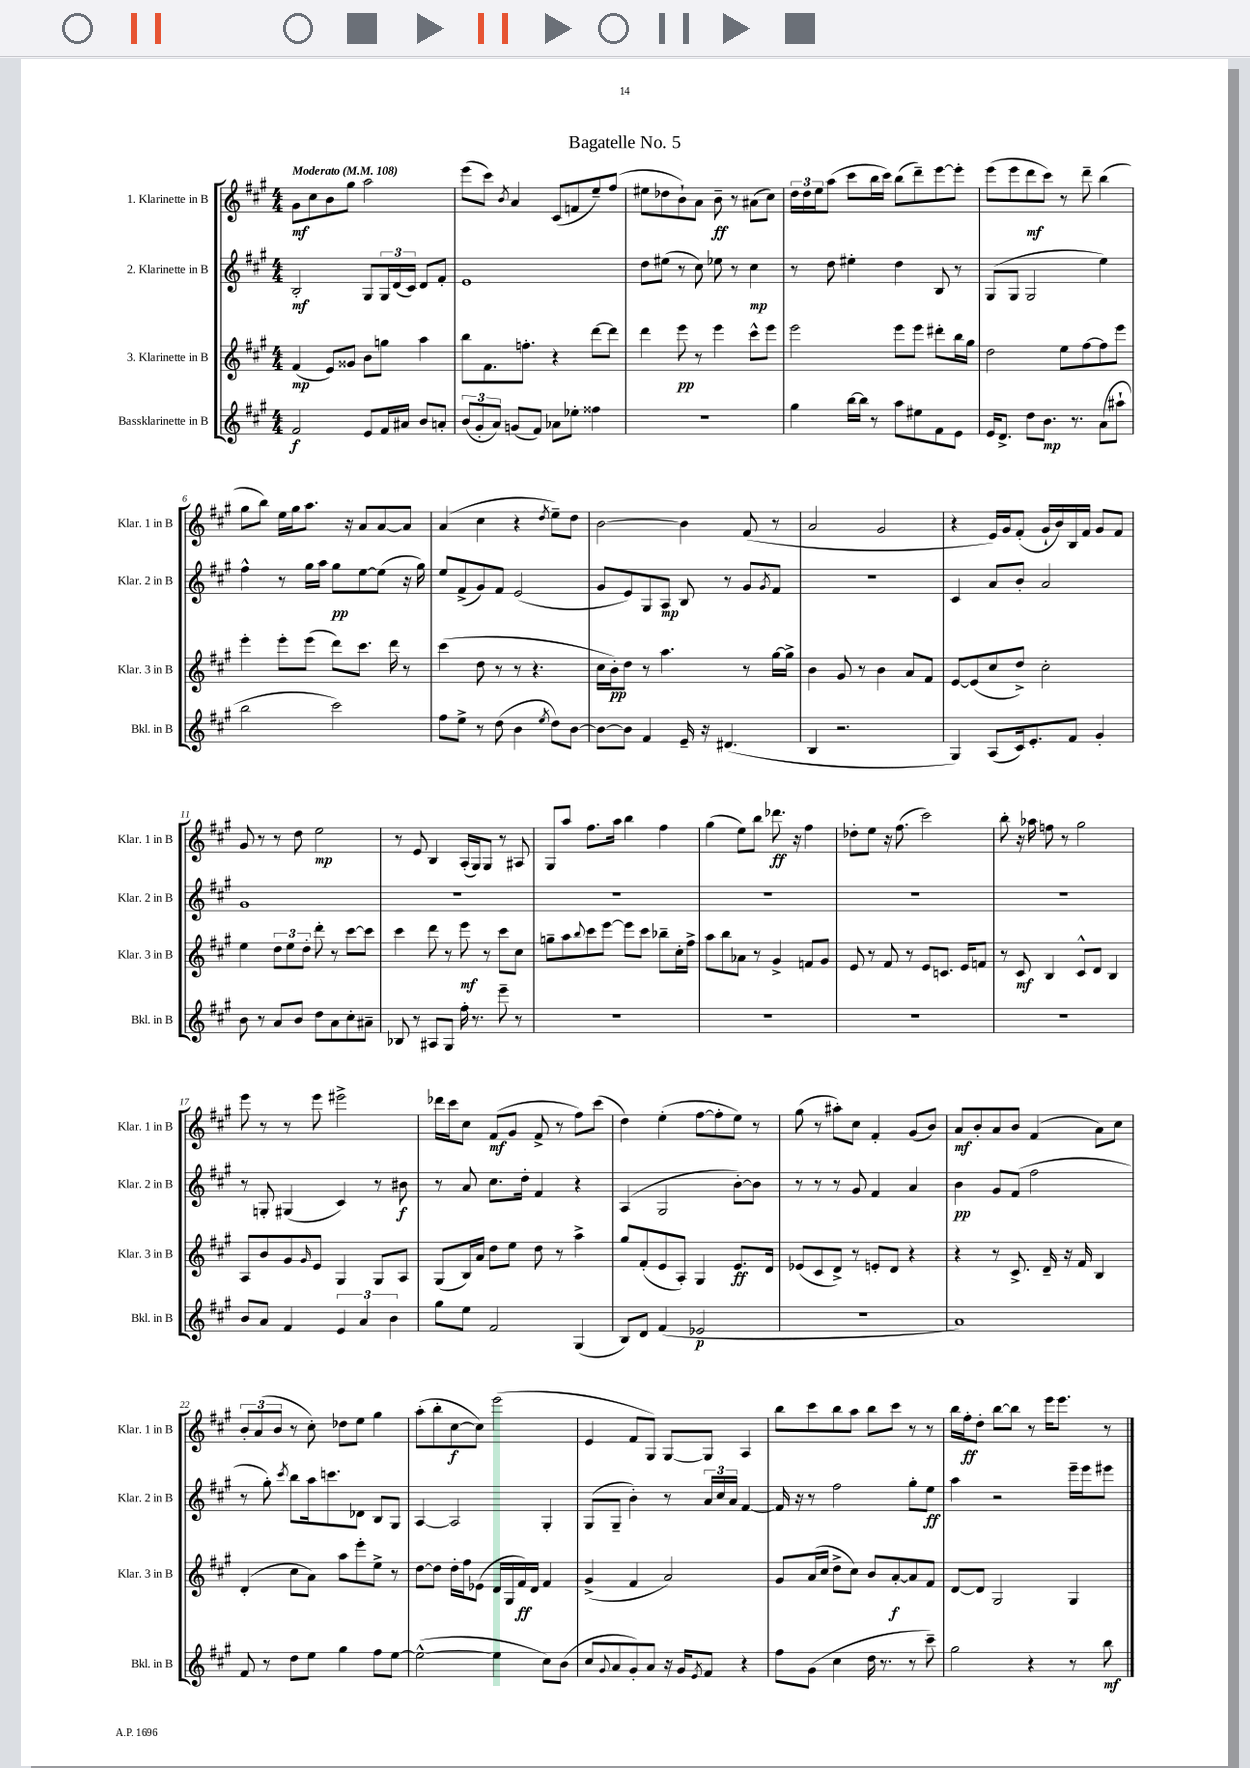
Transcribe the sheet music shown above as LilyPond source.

\header { title = "Bagatelle No. 5" }
<<
\new StaffGroup <<
\new Staff = "s0" \with { instrumentName = "1. Klarinette in B" shortInstrumentName = "Klar. 1 in B" } {
    \clef treble \key a \major \numericTimeSignature \time 4/4 \tempo "Moderato" 4 = 108
    gis'8\mf cis''8 b'8 gis''8 a''2 |
    e'''8( cis'''8) \acciaccatura { b'8 } a'4 cis'8( f'8 e''8--) fis''8( |
    eis''8 des''8 b'8-!) a'8 b'8--\ff r8 ais'8( cis''8) |
    \tuplet 3/2 { d''16 d''16 e''16 } a''8( cis'''8 b''16 cis'''16) b''8( d'''8--) e'''8~ e'''8-. |
    e'''8( e'''8 d'''8\mf cis'''8) r8 d'''8-- b''4( |
    gis''8 b''8) e''16 gis''16 a''8. r16 a'8 a'8~ a'8 |
    a'4( cis''4 r4 \acciaccatura { d''8 } e''8--) d''8 |
    b'2~ b'4 fis'8( r8 |
    a'2 gis'2 |
    r4 e'16) gis'16 fis'8-.( gis'16-! b'16) b16 fis'16 gis'8 fis'8 |
    gis'8 r8 r8 d''8 e''2\mp |
    r8 e'8 b4 a16-.( gis16) gis8 r8 ais8 |
    gis8 a''8 fis''8. a''16 b''4 fis''4 |
    gis''4( e''8) b''8 des'''8.\ff r16 fis''4 |
    des''8-. e''8 r16 fis''8.( cis'''2) |
    b''8-. r16 aes''16 f''8 r8 gis''2 |
    e'''8 r8 r8 e'''8 eis'''2-> |
    des'''16 cis'''16 cis''8 fis'8\mf( gis'8 fis'8-> r8 fis''8) cis'''8( |
    d''4) e''4-.( fis''8~ fis''8-. e''8) r8 |
    gis''8( r8 ais''8-.) cis''8 fis'4-. gis'8( b'8) |
    a'8\mf b'8-. a'8 b'8 fis'4( a'8) cis''8 |
    \tuplet 3/2 { b'8-. a'8( b'8 } r8 cis''8-.) des''8 e''8 gis''4 |
    a''8-.( b''8-. cis''8~\f cis''8) e'''2( |
    e'4 fis'8 gis8) gis8~ gis8 a4 |
    b''8 cis'''8 b''8 a''8 b''8 cis'''8 r8 r8 |
    b''16 fis''16-.\ff d''8-. b''8~ b''8 r8 e'''16 e'''8. r8 \bar "|." |
}
\new Staff = "s1" \with { instrumentName = "2. Klarinette in B" shortInstrumentName = "Klar. 2 in B" } {
    \clef treble \key a \major \numericTimeSignature \time 4/4
    b2-.\mf gis8 \tuplet 3/2 { gis16 d'16( cis'16) } d'8 fis'8-. |
    e'1 |
    d''8 eis''8( r8 cis''8) ees''8 r8 cis''4\mp |
    r8 d''8 eis''4-. d''4 b8 r8 |
    gis8( gis8 gis2 e''4) |
    fis''4-^ r8 gis''16 a''16 gis''8\pp e''8~ e''8( r16 gis''16) |
    e''8 fis'8->( gis'8) fis'8 e'2( |
    gis'8 e'8) gis8 a8\mp b8 r8 gis'8 \acciaccatura { gis'8 } fis'8 |
    r1 |
    cis'4 a'8 b'8-. a'2 |
    gis'1 |
    R1 |
    R1 |
    R1 |
    R1 |
    R1 |
    r8 g8-. gis4( cis'4) r8 bis'8\f |
    r8 a'8 cis''8. d''16-. fis'4 r4 |
    a4( gis2 b'8~-.) b'8 |
    r8 r8 r8 gis'8 fis'4 a'4 |
    b'4\pp gis'8 fis'8( fis''2 |
    r8 gis''8-.) \acciaccatura { cis'''8 } b''8 a''16 c'''8. des'8 b8 gis8 |
    a4~ a2 gis4-. |
    gis8( gis8-- b'4-.) r8 \tuplet 3/2 { a'16 cis''16 a'16 } fis'4~ |
    fis'16 r16 r8 fis''2 gis''8-. e''8\ff |
    a''4 r2 e'''16-- e'''16 eis'''8 \bar "|." |
}
\new Staff = "s2" \with { instrumentName = "3. Klarinette in B" shortInstrumentName = "Klar. 3 in B" } {
    \clef treble \key a \major \numericTimeSignature \time 4/4
    fis'4\mp( e'8) gisis'8 b'8 g''8 a''4 |
    b''8 fis'8. f''8.-. r4 d'''8~ d'''8 |
    d'''4 e'''8\pp r8 e'''4 cis'''8-^ e'''8 |
    e'''2 e'''8 e'''8 dis'''8-. b''16 gis''16 |
    d''2 e''8 fis''8~ fis''8 e'''8 |
    e'''4-. e'''8-. e'''8( d'''8) cis'''8. d'''16 r8 |
    cis'''4( d''8 r8 r8 r4. |
    cis''16 b'16-.\pp) d''8 r8 a''4. r8 gis''16~ gis''16-> |
    b'4 gis'8 r8 b'4 a'8 fis'8 |
    e'8~ e'8( cis''8 d''8->) cis''2-. |
    e''4 \tuplet 3/2 { d''8 e''8 d''8-. } d'''8-. r8 cis'''8~ cis'''8 |
    cis'''4 d'''8 r8 e'''8\mf r8 cis'''8 cis''8 |
    g''8-- a''8 \appoggiatura { b''8 } cis'''8 e'''8~ e'''8 cis'''8 bes''8-- cis''16-. fis''16-> |
    a''8 b''8 aes'8 r8 gis'4-> f'8 gis'8 |
    e'8 r8 fis'8 r8 e'8 c'8. e'16 f'8 |
    r8 cis'8\mf b4 cis'8-^ d'8 b4 |
    a8 b'8 gis'8 \grace { gis'16 } e'8 gis4 gis8 a8 |
    gis8( b16) a'16 d''8 e''8 d''8 r8 a''4-> |
    gis''8 fis'8-.( e'8 a8-.) gis4 e'8.\ff d'16 |
    ees'8( cis'8 d'8->) r8 e'8-. d'8 r4 |
    r4 r8 cis'8.-> d'16-- r16 fis'16 b4 |
    d'4-.( cis''8 a'8) a''8 e'''8-. e''8-> r8 |
    d''8~ d''8 d''16-. fis''16 ees'8( d'16 gis16 fis'16\ff) d'16 fis'4 |
    gis'4->( fis'4 a'2) |
    gis'8 a'16( cis''16 d''8-> cis''8) b'8 a'8~-.\f a'8 fis'8 |
    d'8~ d'8 gis2 gis4 \bar "|." |
}
\new Staff = "s3" \with { instrumentName = "Bassklarinette in B" shortInstrumentName = "Bkl. in B" } {
    \clef treble \key a \major \numericTimeSignature \time 4/4
    fis'2\f e'8 fis'16 ais'16 b'8 a'8-. |
    \tuplet 3/2 { b'8( gis'8-. a'8) } g'8( fis'8) aes'8 ees''8-. fisis''4 |
    R1 |
    gis''4 b''16~ b''16 r8 a''8 eis''8 fis'8 e'8 |
    e'16 d'8.-> d''8 b'8.\mp r8. a'8( ais''8-! |
    b''2 cis'''2) |
    fis''8 e''8-> r8 d''8( b'4 \acciaccatura { e''8 } d''8) b'8~ |
    b'8~ b'8 fis'4 e'16-- r16 dis'4.( |
    b4 r2. |
    gis4) a8( cis'16) e'8.-. fis'8 gis'4-. |
    b'8 r8 a'8 b'8 d''8 a'8 cis''8-. ais'8-- |
    bes8 r8 ais8 gis8 fis''16-. r8. e'''8-- r8 |
    R1 |
    R1 |
    R1 |
    R1 |
    b'8 a'8 fis'4 \tuplet 3/2 { e'4 a'4 b'4 } |
    gis''8 e''8 fis'2 gis4( |
    b8) d'8 fis'4( ees'2\p |
    R1 |
    a'1) |
    fis'8 r8 d''8 e''8 gis''4 fis''8 e''8~ |
    e''2~-^( e''4 cis''8) b'8( |
    cis''8 \appoggiatura { gis'8 } a'8 gis'8-.) a'8 r16 gis'16 \acciaccatura { e'8 } fis'8 r4 |
    fis''8 gis'8( cis''4 d''16 r8. r8 cis'''8--) |
    gis''2 r4 r8 b''8\mf \bar "|." |
}
>>
>>
